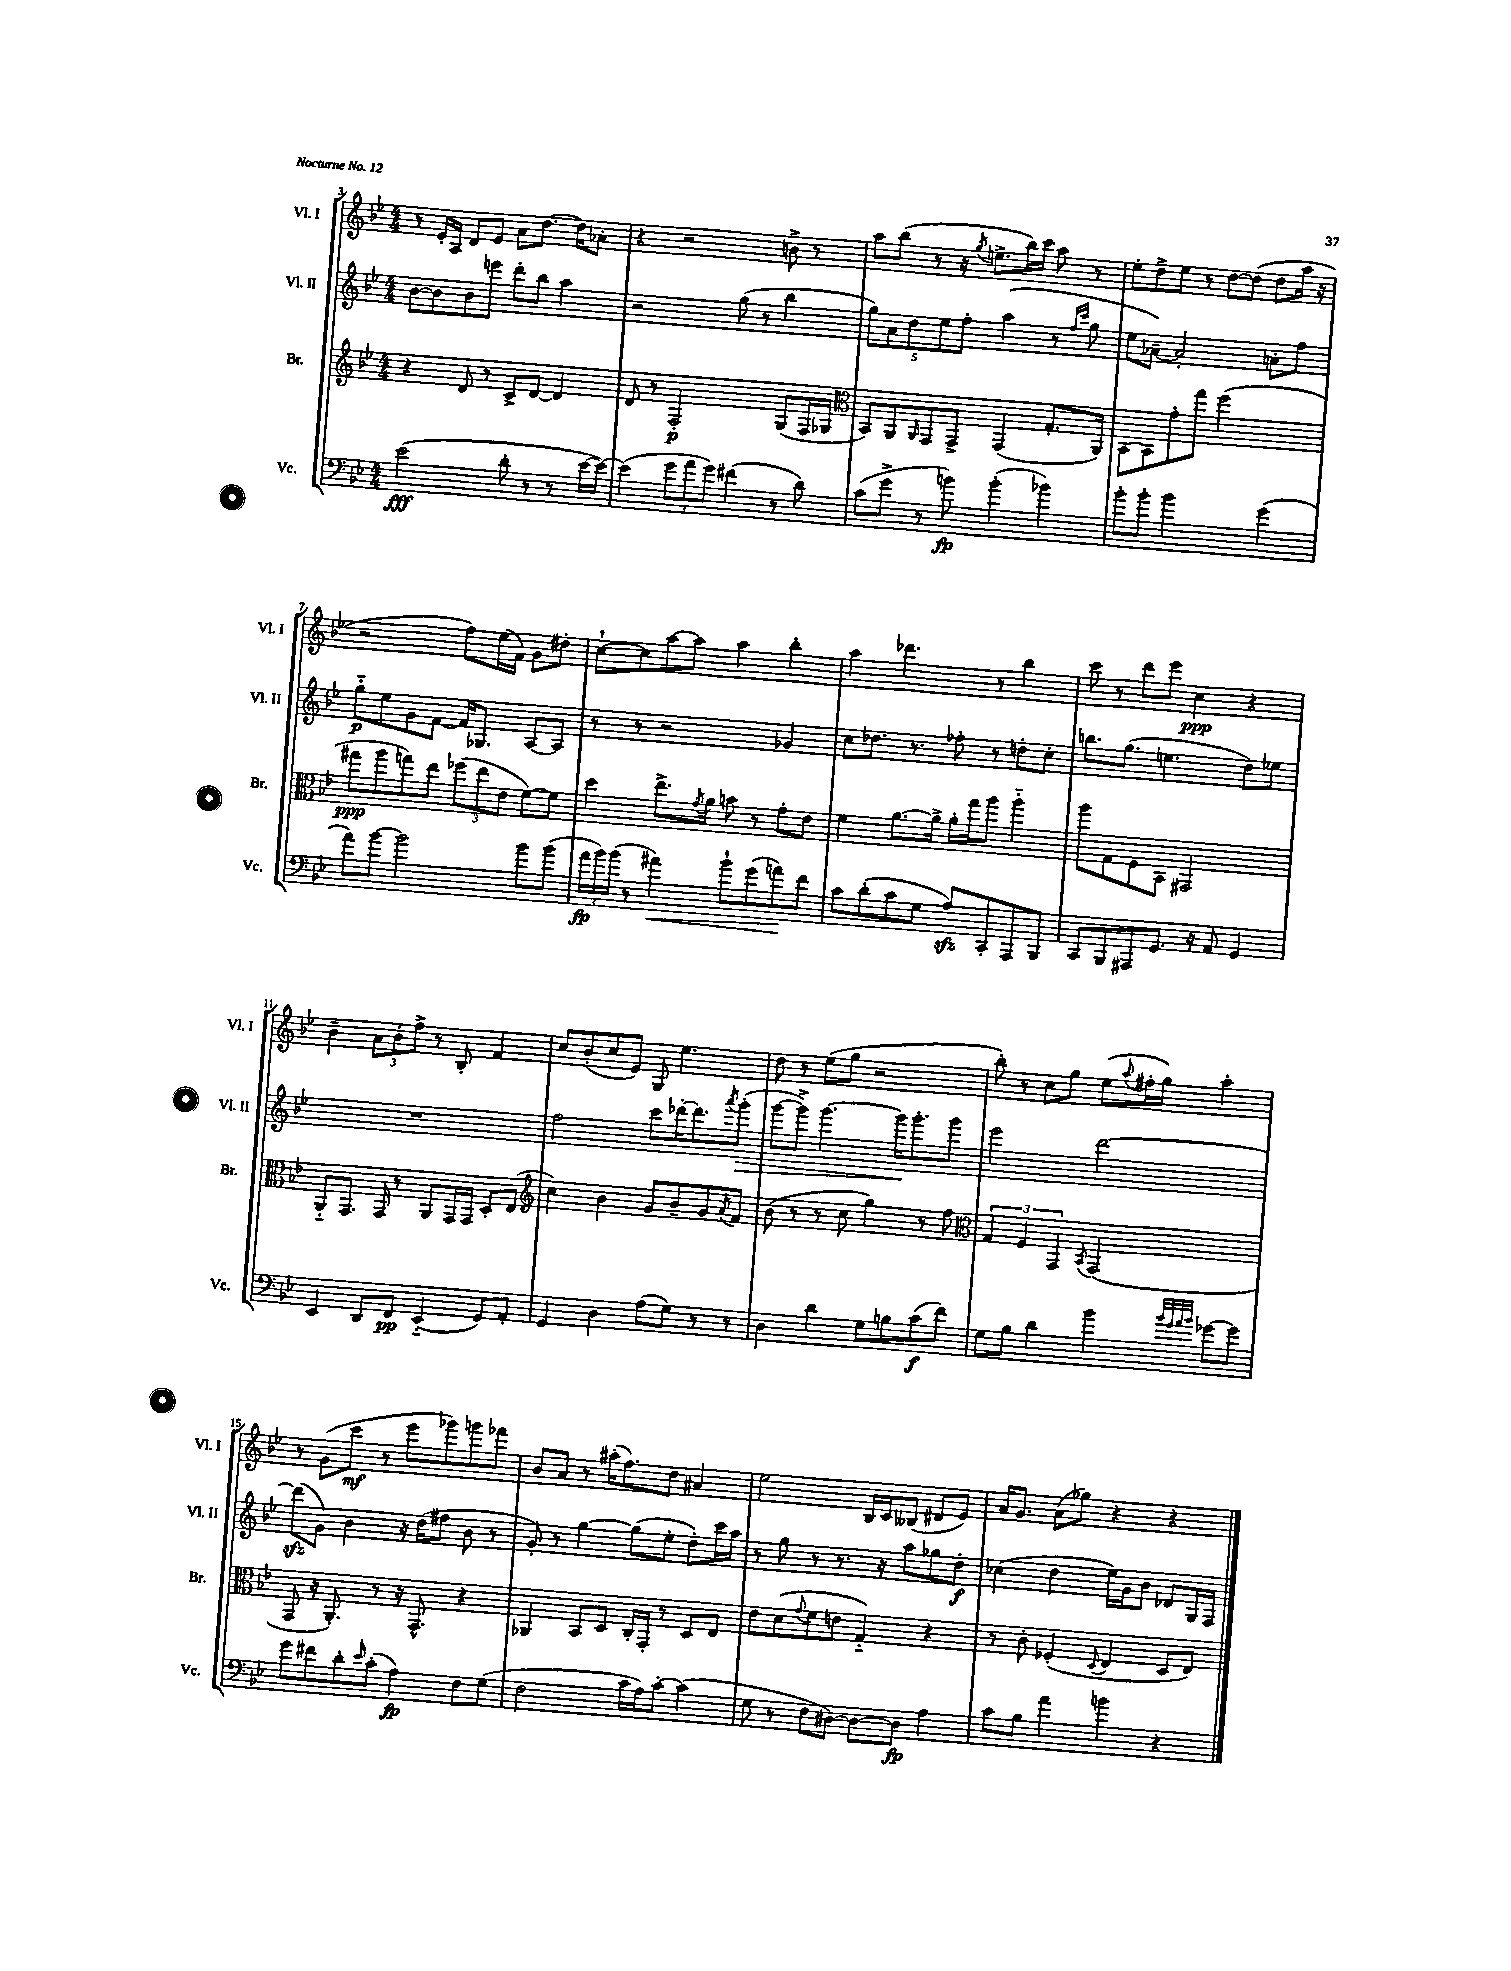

**kern	**kern	**kern	**kern
*staff4	*staff3	*staff2	*staff1
*clefF4	*clefG2	*clefG2	*clefG2
*k[b-e-]	*k[b-e-]	*k[b-e-]	*k[b-e-]
*M4/4	*M4/4	*M4/4	*M4/4
(2e-	4r	[8b-	8r
.	.	8b-]	16e-'
.	.	.	16A
.	8d	8b-	8d
.	8r	8eee	8e-
8d'	8c^	8ddd'	8a
8r	[8d	8bb-	[8.dd
8r	4d]	4aa	.
.	.	.	16dd]
[16e-	.	.	8a-'
16e-_)	.	.	.
=	=	=	=
(4e-]	8d	2r	4r
.	8r	.	.
12g	2F'	.	2r
12a	.	.	.
12g)	.	.	.
(4f#	.	(8gg	.
.	.	8r	.
8r	(8G	4bb-	8b^
8d)	16F	.	8r
.	16G-	.	.
=	=	=	=
*	*clefC3	*	*
(8c	8BB-)	10gg)	8aa
.	.	10a	.
8g^	8AA	.	(8bb-
.	.	10dd	.
.	16qqAA	.	.
8r	8GG	.	8r
.	.	10ee-	.
8b)	8GG^	.	16r
.	.	10ff'	.
.	.	.	8qgg
.	.	.	8.ee^
(4b'	(4GG	(4aa	.
.	.	.	16bb-)
.	.	.	16ccc
4b-)	8.G'	8r	8aa
.	.	16qqff	.
.	.	16qqccc	.
.	.	8gg	8r
.	16AA)	.	.
=	=	=	=
8b-'	[8BB-	8ee-	8ee-'
8b-'	8BB-]	[8a-~)	8dd^
2b-	8g'	2a-']	8ee-
.	8gg	.	8r
.	(2ff	.	[8dd
.	.	.	(8dd]
(4g	.	8a'	8dd
.	.	8ff	16aa
.	.	.	16r
=	=	=	=
8a)	8gg#	8gg'~	2r
[8b-	8aa	8ee-	.
2b-]	8gg)	8g	.
.	8ee-	[8f	.
.	(12ff-	16f]	8ff)
.	.	8.G-	.
.	12ee-	.	.
.	.	.	(16ee-
.	12e-	.	.
.	.	.	16f)
8b-	[8f)	[8A	8g
(8b-	8f]	8A]	8dd#'
=	=	=	=
24a	4dd	8r	[8cc`
24b-)	.	.	.
(24b-	.	.	.
8r	.	8r	8cc]
4a#)	8.ee-^	2r	[8aa
.	.	.	8aa]
.	8qg	.	.
.	16a	.	.
8b-`	8b	.	4aa
(8g	8r	.	.
8a)	8g'	4g-	4bb-'
8f	8e-	.	.
=	=	=	=
8c	4f	8cc	4aa
(8d'	.	8.dd-	.
8c	[8.a	.	4.ddd-
.	.	8.r	.
8G	.	.	.
.	16a^]	.	.
8A)	16a'	8ff-'	.
.	16gg	.	.
8CC'	8aa	8r	8r
8AAA	4aa'~	8dd'	4bb-
8BBB-	.	8cc'	.
=	=	=	=
8CC	8aa	8.bb	8ccc
8BBB-	8G	.	8r
.	.	(8.gg	.
8AAA#	8F	.	8ddd
8.GG	8BB-	4.ee	8eee-
.	2GG#	.	4cc
16r	.	.	.
8AA	.	.	.
4GG	.	8dd)	4r
.	.	8ee-	.
=	=	=	=
4EE-	8AA'~	1r	4b-~
.	8.GG	.	.
8DD	.	.	12a
.	16GG	.	.
.	.	.	12b-'
8FF	8r	.	.
.	.	.	12ff^
(4EE-'~	8AA	.	8r
.	16GG	.	8B-'
.	16GG	.	.
8GG)	8D'	.	4f
8AA'	(8E-	.	.
=	=	=	=
*	*clefG2	*	*
4GG	4cc)	2ff	8cc
.	.	.	(8b-'
4D	4b-	.	8cc
.	.	.	8e-)
(8A	8g	8ccc	8G
8G)	8b-~	[16ddd-'	4.ee-
.	.	8.ddd-]	.
8r	8g	.	.
.	8qa	8qaaa	.
8r	8f	(8ggg'	.
=	=	=	=
4D	(8b-	[8ggg	8dd
.	8r	8ggg^])	8r
4d	8r	[4.ggg	(8ee-
.	8cc	.	8gg
8G	4gg)	.	2r
8B	.	16ggg]	.
.	.	8.ggg'	.
(8c	8r	.	.
8f)	8ff	8ggg	.
=	=	=	=
*	*clefC3	*	*
8G	6G	2eee-	8bb-')
8B-	.	.	8r
.	6F	.	.
4d	.	.	8cc
.	6GG	.	.
.	.	.	8gg
.	8qBB-	.	.
4b-	(2GG	[2ddd	(8ee-
.	.	.	8qqaa
.	.	.	16ff#'
.	.	.	16gg)
32qqb-	.	.	.
32qqg	.	.	.
32qqa	.	.	.
32qqb-	.	.	.
[8g-	.	.	4aa'
8g-]	.	.	.
=	=	=	=
8g	8GG	(8ddd]	8r
8f#	16r	8g)	(8g
.	8.AA')	.	.
8d'	.	4b-	8ccc
16qqe-	.	.	.
(8c'	8r	.	8r
4A)	16r	16r	8eee-
.	8.GG^^	(16dd	.
.	.	8ff#	8ggg-)
8F	4r	8b-	8ggg
(8G	.	8r	8fff-
=	=	=	=
2F	4AA-	8g')	8b-
.	.	8r	8a
.	8BB-	[4gg	8r
.	8D	.	(16aa#'
.	.	.	8.ff)
16c	16C'	(8gg]	.
16A)	16GG'	.	.
[8c'	8r	8ee-'	8dd
(4c]	8D	8dd')	4a#
.	8E-	16ccc	.
.	.	16aa	.
=	=	=	=
8G	8e-	8r	2ee-
8r	(8d	8gg	.
.	8qqg	.	.
8F	8f	8r	.
[8D#)	8e	8.r	.
8D#_	4G'~)	.	16B-
.	.	16r	16c
8D#]	.	8aa	(8B--
4A	4r	8gg-	8d#
.	.	8dd'	8e-)
=	=	=	=
8c	8r	(4cc-	16a
.	.	.	8.g
8B-	8c'	.	.
4a	(4F-'	4dd	(8a
.	.	.	8gg-)
.	8qqD	.	.
4b	4E-	16ee-)	4r
.	.	16g	.
.	.	8b-	.
4r	8D	8d-	4r
.	8E-)	16G	.
.	.	16F	.
==	==	==	==
*-	*-	*-	*-
